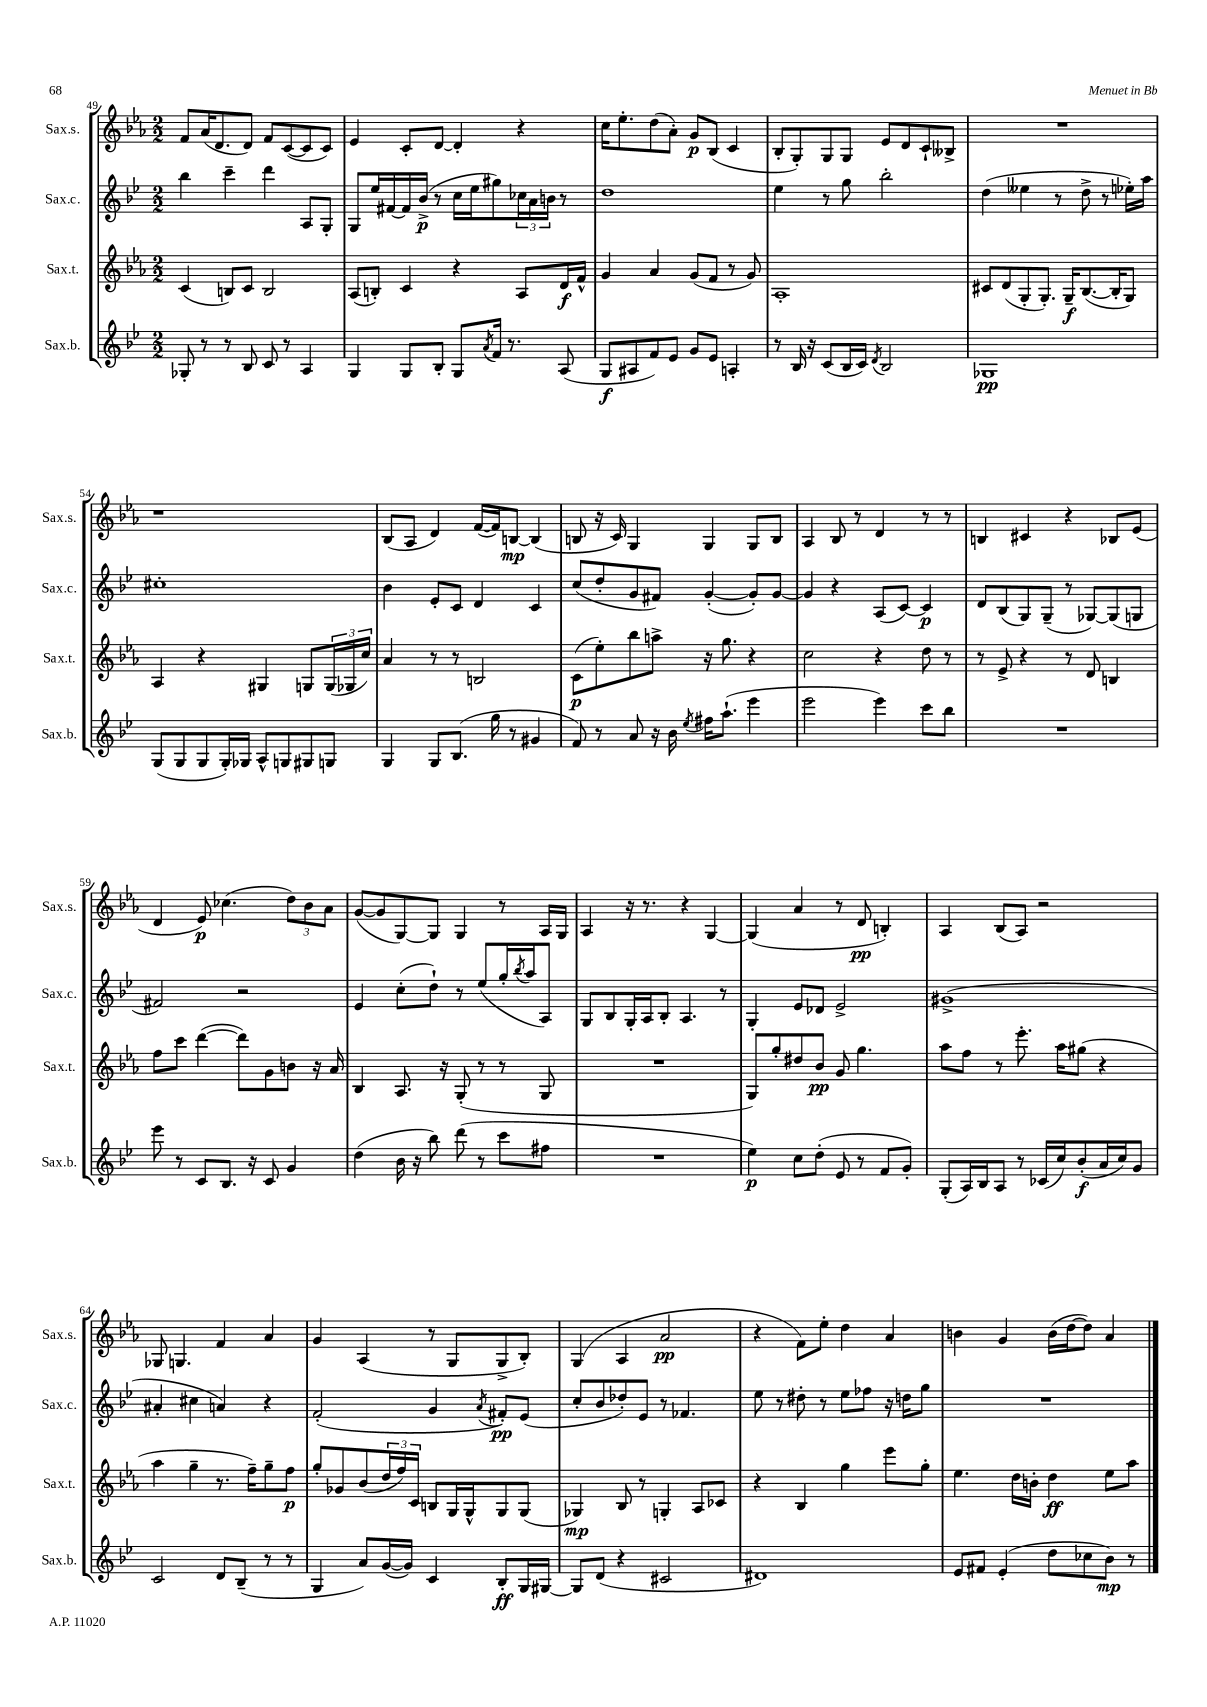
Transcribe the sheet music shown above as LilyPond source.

<<
\new StaffGroup <<
\new Staff = "s0" \with { instrumentName = "Sax.s." shortInstrumentName = "Sax.s." } {
    \clef treble \key ees \major \numericTimeSignature \time 2/2
    f'8 aes'16( d'8. d'8) f'8 c'8~( c'8 c'8) |
    ees'4 c'8-. d'8~ d'4-. r4 |
    c''16 ees''8.-. d''8( aes'8-.) g'8\p bes8( c'4 |
    bes8-. g8-.) g8 g8 ees'8 d'8 c'8-! beses8-> |
    R1 |
    r1 |
    bes8( aes8 d'4) f'16~( f'16) b8~\mp b4( |
    b8 r16 c'16) g4 g4 g8 b8 |
    aes4 bes8 r8 d'4 r8 r8 |
    b4 cis'4 r4 bes8 ees'8( |
    d'4 ees'8\p) ces''4.( \tuplet 3/2 { d''8) bes'8 aes'8 } |
    g'8~( g'8 g8~) g8 g4 r8 aes16 g16 |
    aes4 r16 r8. r4 g4~ |
    g4( aes'4 r8 d'8\pp b4-.) |
    aes4 bes8( aes8) r2 |
    ges8 g4. f'4 aes'4 |
    g'4 aes4( r8 g8 g8-> bes8-.) |
    g4( aes4 aes'2\pp |
    r4 f'8) ees''8-. d''4 aes'4 |
    b'4 g'4 b'16( d''16~ d''8) aes'4 \bar "|." |
}
\new Staff = "s1" \with { instrumentName = "Sax.c." shortInstrumentName = "Sax.c." } {
    \clef treble \key bes \major \numericTimeSignature \time 2/2
    bes''4 c'''4-- d'''4 a8 g8-. |
    g8 ees''16 fis'16~ fis'16 bes'16->\p( r8 c''16 ees''16 gis''8) \tuplet 3/2 { ces''16 a'16 b'16 } r8 |
    d''1 |
    ees''4 r8 g''8 bes''2-. |
    d''4( eeses''4 r8 d''8-> r8 ees''16-.) a''16 |
    cis''1-. |
    bes'4 ees'8-. c'8 d'4 c'4 |
    c''8( d''8-. g'8 fis'8) g'4~-.( g'8-.) g'8~ |
    g'4 r4 a8( c'8~) c'4\p |
    d'8 bes8( g8) g8--( r8 ges8~) ges8( g8 |
    fis'2) r2 |
    ees'4 c''8-.( d''8-!) r8 ees''8( g''16-. \acciaccatura { bes''8 } a''16 a8) |
    g8 bes8 g16-. a16 bes8-. a4. r8 |
    g4-. ees'8 des'8 ees'2-> |
    gis'1->( |
    ais'4-. cis''4 a'4) r4 |
    f'2-.( g'4 \acciaccatura { a'8 } fis'8-.\pp) ees'8( |
    c''8-. bes'8 des''8-.) ees'8 r8 fes'4. |
    ees''8 r8 dis''8-. r8 ees''8 fes''8 r16 d''16 g''8 |
    R1 \bar "|." |
}
\new Staff = "s2" \with { instrumentName = "Sax.t." shortInstrumentName = "Sax.t." } {
    \clef treble \key ees \major \numericTimeSignature \time 2/2
    c'4( b8) c'8 b2 |
    aes8( b8-.) c'4 r4 aes8 d'16\f f'16-^ |
    g'4 aes'4 g'8( f'8 r8 g'8) |
    aes1-. |
    cis'8 d'8( g8-. g8.-.) g16--\f bes8.~( bes16-. g8) |
    aes4 r4 gis4 g8 \tuplet 3/2 { g16( ges16 c''16) } |
    aes'4 r8 r8 b2 |
    c'8\p( ees''8-.) bes''8 a''8-> r16 g''8. r4 |
    c''2 r4 d''8 r8 |
    r8 ees'8-> r4 r8 d'8 b4 |
    f''8 c'''8 d'''4~( d'''8) g'8 b'8 r16 aes'16 |
    bes4 aes8. r16 g8-.( r8 r8 g8 |
    R1 |
    g8) g''8-. dis''8 bes'8\pp g'8 g''4. |
    aes''8 f''8 r8 ees'''8.-. aes''16 gis''8( r4 |
    aes''4 g''4-- r8. f''16--) g''8-- f''8\p |
    g''8-. ges'8 bes'8( \tuplet 3/2 { d''16 f''16) c'16 } b8 g16 g16-^ g8 g8( |
    ges4\mp) bes8 r8 g4-. aes8 ces'8 |
    r4 bes4 g''4 ees'''8 g''8-. |
    ees''4. d''16 b'16-. d''4\ff ees''8 aes''8 \bar "|." |
}
\new Staff = "s3" \with { instrumentName = "Sax.b." shortInstrumentName = "Sax.b." } {
    \clef treble \key bes \major \numericTimeSignature \time 2/2
    ges8-. r8 r8 bes8 c'8 r8 a4 |
    g4 g8 bes8-. g8 \acciaccatura { a'8 } f'16 r8. a8( |
    g8\f ais8 f'8) ees'8 g'8 ees'8 a4-. |
    r8 bes16 r16 c'8( bes16 c'16) \acciaccatura { d'8 } bes2 |
    ges1\pp |
    g8( g8 g8 g16-.) ges16 a8-^ g8 gis8 g8 |
    g4 g8 bes8.( g''16 r8 gis'4 |
    f'8) r8 a'8 r16 bes'16 \acciaccatura { ees''8 } fis''16 a''8.-!( ees'''4 |
    ees'''2 ees'''4) c'''8 bes''8 |
    R1 |
    ees'''8 r8 c'8 bes8. r16 c'8 g'4 |
    d''4( bes'16 r16 bes''8) d'''8( r8 c'''8 fis''8 |
    R1 |
    ees''4\p) c''8 d''8-.( ees'8 r8 f'8 g'8-.) |
    g8-.( a16) bes16 a8 r8 ces'16( c''16) bes'8-.\f( a'16 c''16) g'8 |
    c'2 d'8 bes8--( r8 r8 |
    g4 a'8) g'16~( g'16) c'4 bes8-.\ff g16 gis16~ |
    gis8 d'8( r4 cis'2 |
    dis'1) |
    ees'8 fis'8 ees'4-.( d''8 ces''8 bes'8\mp) r8 \bar "|." |
}
>>
>>
\layout { \context { \Score currentBarNumber = #49 } }
